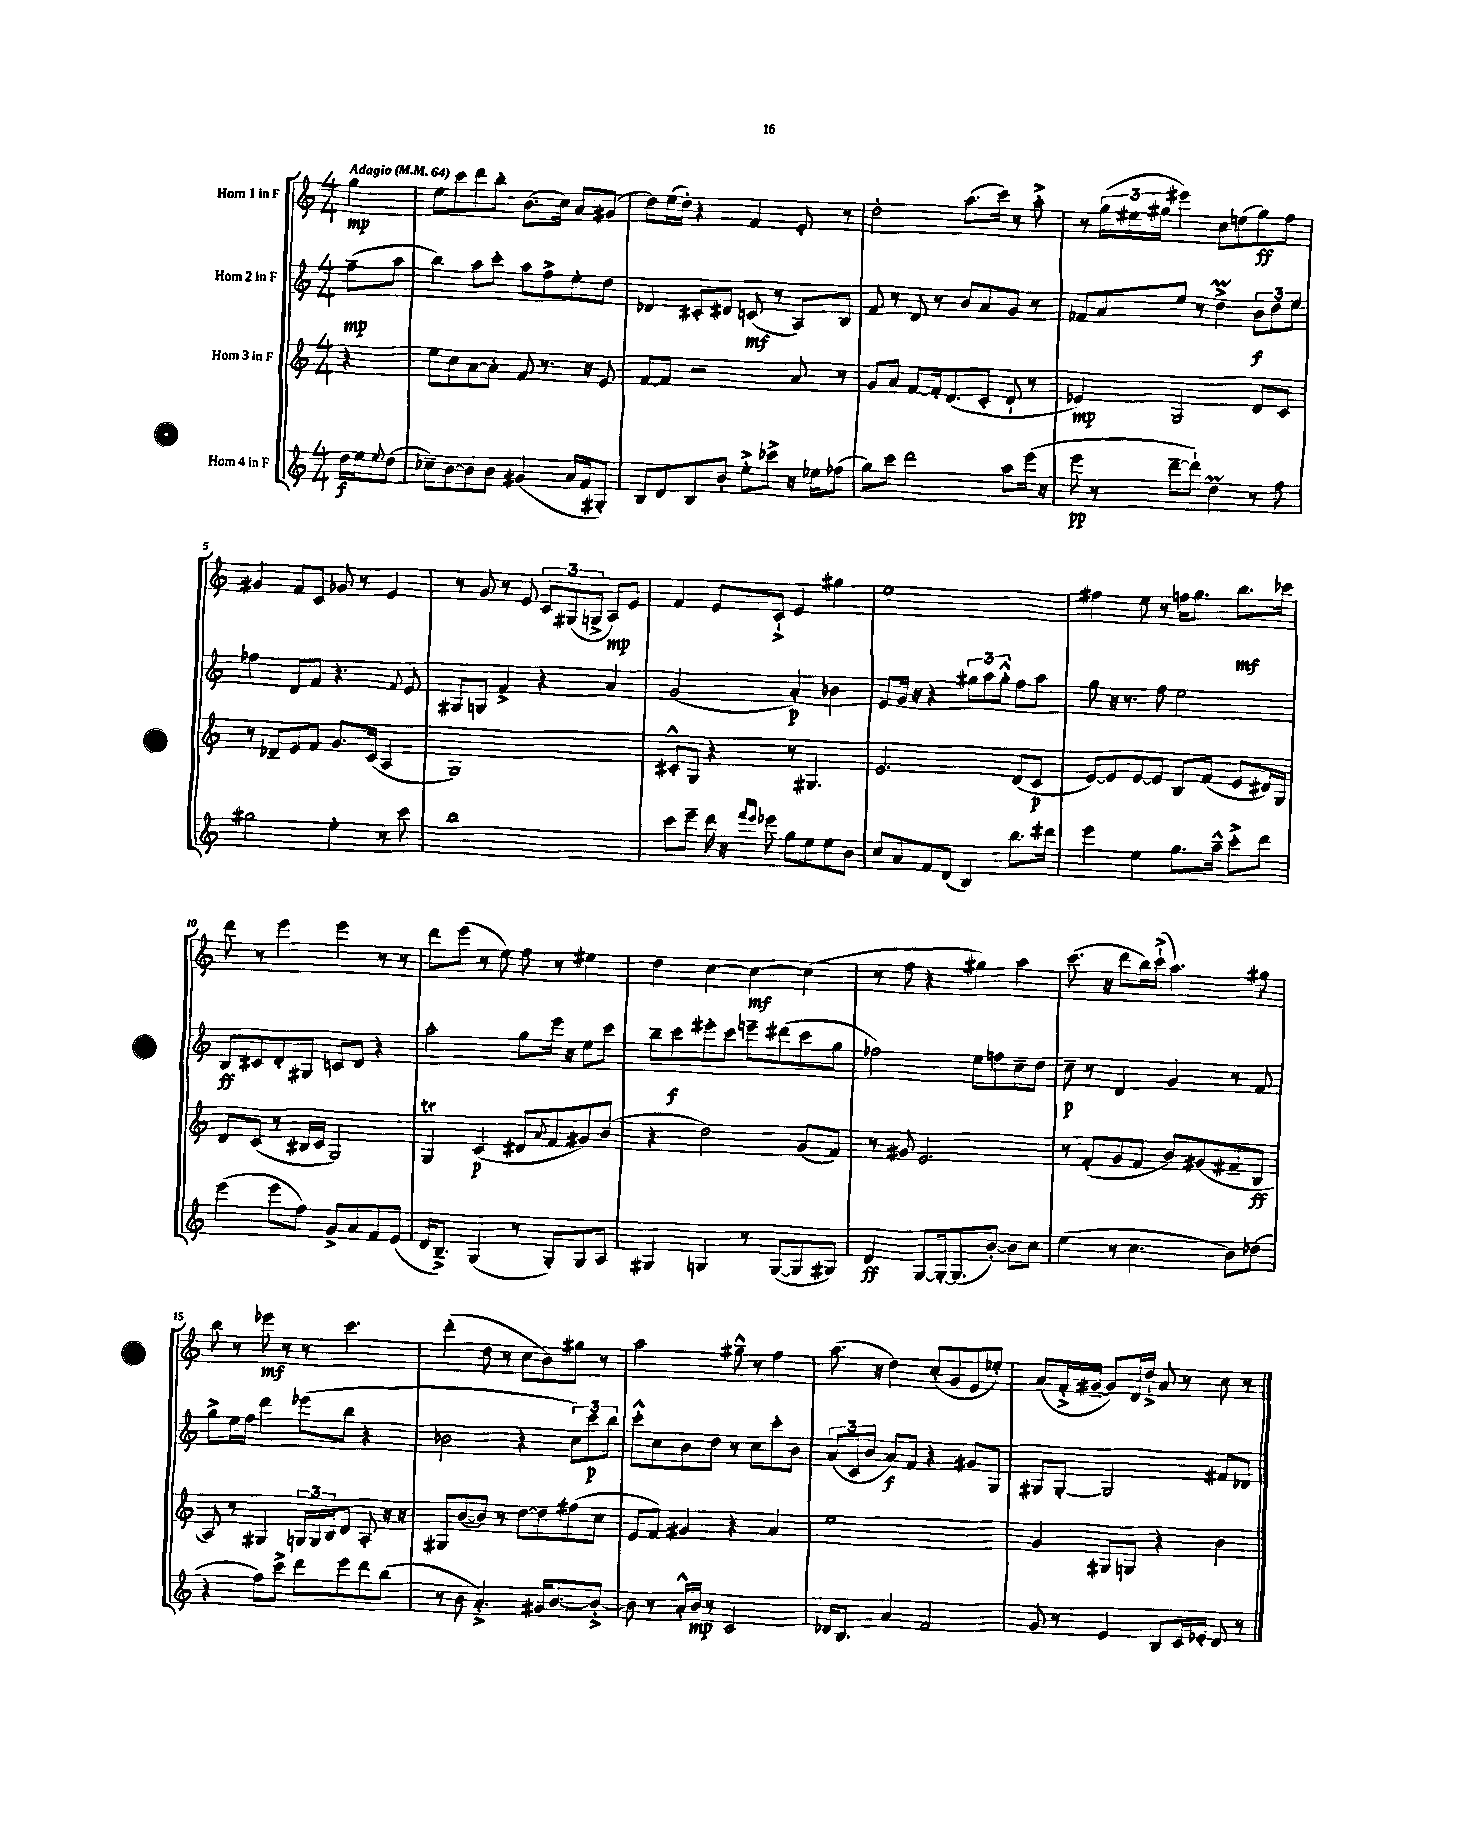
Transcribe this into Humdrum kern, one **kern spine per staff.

**kern	**kern	**kern	**kern
*staff4	*staff3	*staff2	*staff1
*clefG2	*clefG2	*clefG2	*clefG2
*k[]	*k[]	*k[]	*k[]
*M4/4	*M4/4	*M4/4	*M4/4
*MM64	*MM64	*MM64	*MM64
16dd	4r	(8ff~	4gg
16ee	.	.	.
8qqee	.	.	.
(8dd	.	8aa	.
=	=	=	=
8cc-~)	8ee	4bb)	8ee
[8b	8cc	.	8ccc
8b]	[8a	8aa	8ddd
8b	8a']	8ccc'	8bb'
(4g#	8f	8aa	(8.b
.	8.r	8ff^	.
.	.	.	16cc)
16a	.	8ee'	8a
16f	16r	.	.
8G#')	8e	8dd	(8g#
=	=	=	=
8B	[8f	4d-	8dd)
8d	8f]	.	(16ee
.	.	.	16dd')
8B	2r	8c#'	4r
8b'	.	8d#	.
8ee'^	.	(8c	4f
8ccc-^	.	8r	.
16r	8a	8A)	8e'
16ee-	.	.	.
(8ff-	8r	8B	8r
=	=	=	=
8gg)	8g	8f	2dd'
8ccc	8a	8r	.
2ddd	[8f	8d	.
.	16f']	8r	.
.	(8.d	.	.
.	.	8b	(8.aa
.	8c'	8a	.
.	.	.	16ccc)
8aa	8d`	8g	8r
(16eee	8r	8r	8aa'^
16r	.	.	.
=	=	=	=
8eee	4e-)	8f-	8r
8r	.	8a	(24gg
.	.	.	24ee#
.	.	.	24gg#
[8ddd~	2G	8ee	4eee#)
8ddd`])	.	8r	.
4dd	.	4dd^	8cc
.	.	.	(8ee
8r	8d	12b	8gg#)
.	.	12dd	.
8ff	8c	.	8ff
.	.	12ee	.
=	=	=	=
2gg#	8r	4ff-	4g#
.	8d-~	.	.
.	8e	8d	8f
.	8f	8f	8c
4ee'	8.g	4.r	8g-
.	.	.	8r
.	(16c	.	.
8r	4A	.	4e
.	.	8qqf	.
8ccc	.	8e	.
=	=	=	=
1bb	1G)	8G#	8r
.	.	8G	8g
.	.	4f^	8r
.	.	.	8e
.	.	4r	12c
.	.	.	(12G#
.	.	.	12G^
.	.	4a	8A)
.	.	.	8e
=	=	=	=
8ccc	8c#'^^	(2g	4f
8eee~	8G	.	.
16ddd	4r	.	8e
16r	.	.	.
16qqfff	.	.	.
16qqeee	.	.	.
8eee-	.	.	8c`^
8gg	8r	4a')	4e
8ee	4.G#	.	.
8ee	.	4b-	4gg#
8b	.	.	.
=	=	=	=
8cc	2.e	8e	1ee
8a	.	16g	.
.	.	16r	.
8f	.	4r	.
(8d	.	.	.
4B)	.	12gg#	.
.	.	12aa	.
.	.	12gg#'^^	.
8.bb	(8d	8ff	.
.	8c	8aa	.
16ddd#	.	.	.
=	=	=	=
4eee	[8e)	8gg	4ff#
.	8e]	16r	.
.	.	8.r	.
4ee	[8e	.	8ee
.	8e]	8ff	8r
8.gg	8B	2ee	16ff
.	.	.	8.gg
.	(8f	.	.
16aa~^^	.	.	.
8ccc'^	8e	.	8.bb
8ddd	16d#)	.	.
.	16G	.	16ccc-
=	=	=	=
(4eee	8d	8B	8ddd
.	(8c	8c#	8r
8eee	8r	8d'	4eee
8ff)	16B#	8G#	.
.	16c	.	.
8g^	2G)	8c	4eee
8a	.	8d	.
8f	.	4r	8r
(8e	.	.	8r
=	=	=	=
16d	4G	2aa'	8ddd
8.B~^)	.	.	.
.	.	.	(8eee
(4G	(4c	.	8r
.	.	.	8ee)
8r	8d#	8gg	8ff
.	8qqa	.	.
8G')	8f	16eee	8r
.	.	16r	.
8G	8g#)	8ee	4ee#
8A	(8b	8ccc	.
=	=	=	=
4G#	4r	8bb~	4dd
.	.	8ccc	.
4G	2dd)	8eee#'	[4cc
.	.	8ccc	.
8r	.	8eee~	4cc_
([8G	.	(8ddd#	.
8G]	(8g	8ccc	(4cc]
8G#)	8f)	8gg	.
=	=	=	=
4d	8r	2ff-)	8r
.	8g#	.	8ff
[8G	2.e	.	4r
16G'_	.	.	.
(8.G]	.	.	.
.	.	8ee	4gg#)
[8b')	.	8ff	.
8b]	.	8cc~	4aa
8cc	.	8dd	.
=	=	=	=
(4ee	8r	8cc~	(8.ccc
.	(8f'	8r	.
.	.	.	16r
8r	8g	4d	8ddd
4.cc	8f	.	16bb)
.	.	.	(16ccc`^
.	8b)	4g	4.aa)
.	(8g#	.	.
8b)	8f#~	8r	.
(8dd-	8B	8f	8gg#
=	=	=	=
4r	8A)	8gg^	8bb
.	8r	16ee	8r
.	.	16ff	.
8ff)	4G#	4ddd	8eee-
8ccc^	.	.	8r
8ddd	24G	(8eee-	8r
.	24G	.	.
.	24B	.	.
8eee	8d	8bb	4.ccc
8ddd	8A'	4r	.
(8bb	16r	.	.
.	16r	.	.
=	=	=	=
8r	8G#	2b-	(4ddd'
8b	([8b	.	.
4.a'^)	8b])	.	8dd
.	8r	.	8r
.	[8dd	4r	8cc
16g#	8dd]	.	8b)
[8.b	.	.	.
.	(8ff#	12cc)	8gg#
.	.	12ccc	.
8b'^_	8cc	.	8r
.	.	12bb	.
=	=	=	=
8b]	8e	8ccc'^^	2aa
8r	8f)	8cc	.
16a'^^	4g#	8b	.
16b	.	.	.
8r	.	8dd	.
2c	4r	8r	8gg#~^^
.	.	8cc	8r
.	4a	8ccc'	4ff
.	.	8b	.
=	=	=	=
16d-	1ee	(12a	(8.aa
8.B	.	.	.
.	.	12c	.
.	.	12b	.
.	.	.	16r
4a	.	8a)	4dd)
.	.	8f	.
2f	.	4r	(8cc'
.	.	.	8g
.	.	8g#	8e
.	.	8G	8ee-')
=	=	=	=
8g	4g	8G#	(8a
8r	.	[8G#'	16f'^
.	.	.	[16g#~
4e	8G#	2G#]	8g#])
.	8G	.	16d
.	.	.	16dd`^
8B	4r	.	8a
16c	.	.	8r
16e-'	.	.	.
8d	4b	8f#	8cc
8r	.	8d-	8r
==	==	==	==
*-	*-	*-	*-
